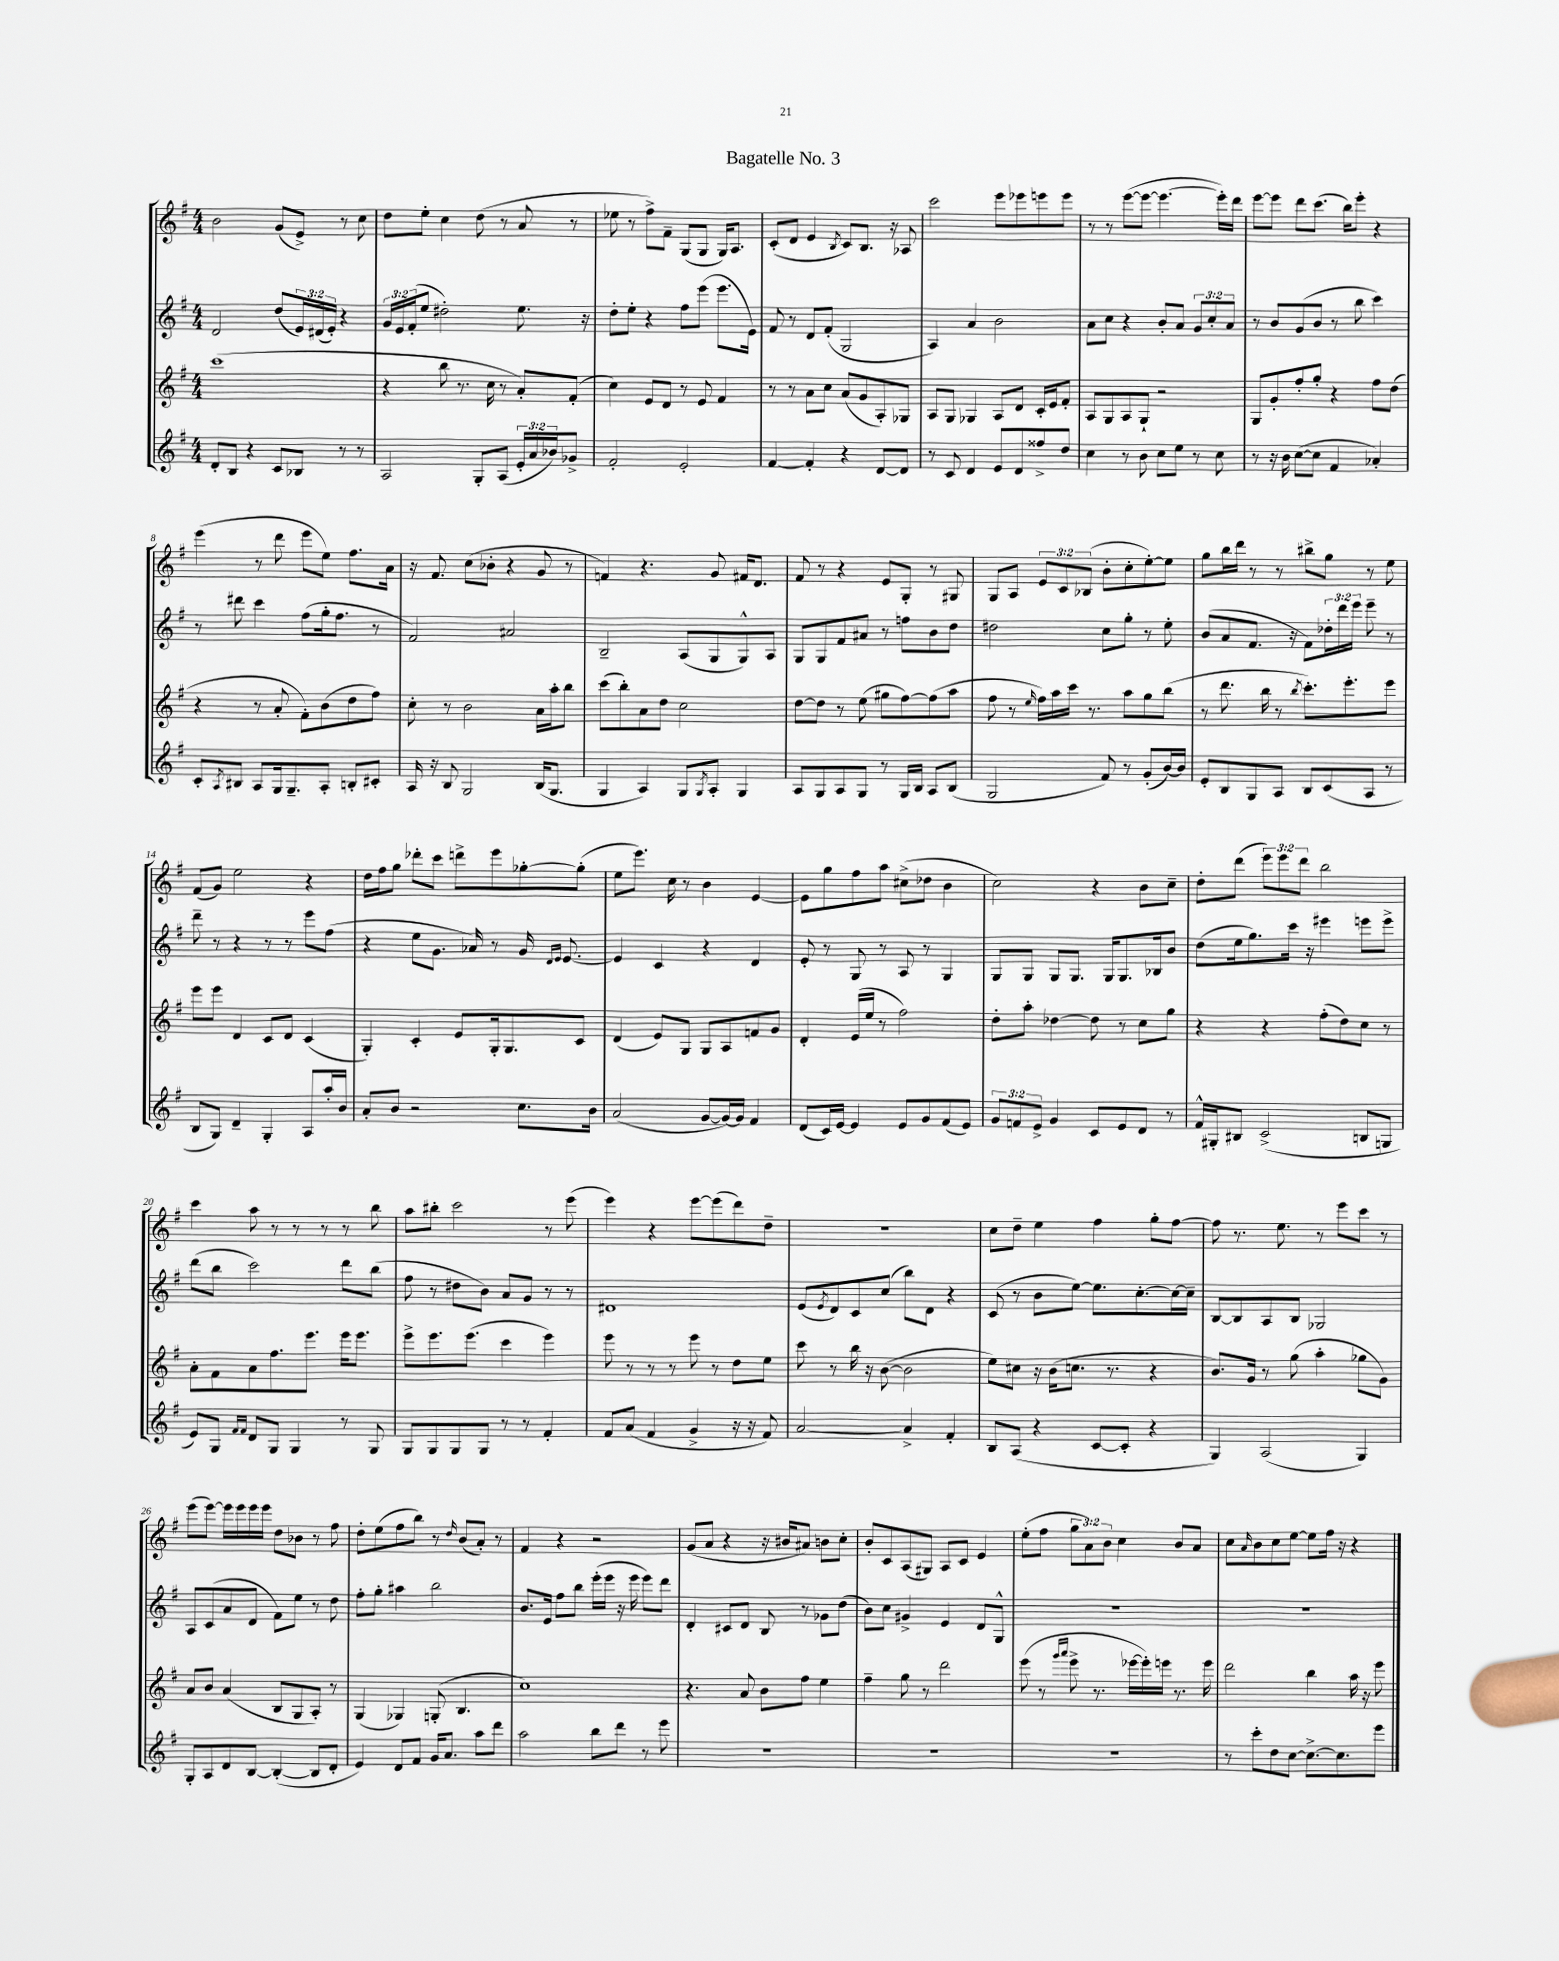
\header { title = "Bagatelle No. 3" }
<<
\new StaffGroup <<
\new Staff = "s0" {
    \clef treble \key g \major \numericTimeSignature \time 4/4 \override Staff.TupletNumber.text = #tuplet-number::calc-fraction-text
    b'2 g'8( e'8->) r8 c''8 |
    d''8 e''8-. c''4 d''8( r8 a'8 r8 |
    ees''8 r8 fis''8->) fis'8-- g8( g8 g16) a8. |
    c'8-.( d'8 e'4 \acciaccatura { b8 } c'8) b8. r16 aes8 |
    c'''2 e'''8 ees'''8 e'''8 e'''8 |
    r8 r8 e'''8~( e'''8~ e'''4.~ e'''16-.) d'''16 |
    e'''8~ e'''8 d'''8 c'''8.( b''16) e'''8-. r4 |
    e'''4( r8 d'''8 e'''8 e''8) fis''8. a'16 |
    r16 fis'8. c''8( bes'8-. r4 g'8 r8 |
    f'4) r4. g'8 fis'16 d'8. |
    fis'8 r8 r4 e'8 g8-. r8 gis8 |
    g8 a8 \tuplet 3/2 { e'8 c'8 bes8( } b'8-. c''8-. e''8~-.) e''8 |
    g''8 b''16 d'''16 r8 r8 bis''8-> g''8 r8 e''8 |
    fis'8( g'8) e''2 r4 |
    d''16 fis''16 g''8 des'''8-. c'''8 d'''8-> e'''8 ges''8~-. ges''8-.( |
    e''8 e'''8.) c''16 r8 b'4 e'4~ |
    e'8 g''8 fis''8 a''8 cis''8->( des''8 b'4 |
    c''2) r4 b'8 c''8-- |
    d''8-. d'''8( \tuplet 3/2 { e'''8) e'''8 d'''8 } b''2 |
    c'''4 a''8 r8 r8 r8 r8 b''8 |
    a''8 bis''8-. c'''2 r8 e'''8( |
    e'''4) r4 e'''8~ e'''8( d'''8) d''8-- |
    R1 |
    c''8 d''8-- e''4 fis''4 g''8-. fis''8~ |
    fis''8 r8. e''8. r8 e'''8 c'''8 r8 |
    e'''8( e'''8~) e'''16 e'''16 e'''16 e'''16 d''8 bes'8 r8 fis''8 |
    d''8-. e''8( fis''8 b''8) r8 \grace { d''16 } b'8( a'8-.) r8 |
    fis'4 r4 r2 |
    g'8( a'8 r4 r16 bis'16 ais'8) b'8 c''8-. |
    b'8-. c'8 a8( gis8) a8 c'8 e'4 |
    e''8-.( fis''8 \tuplet 3/2 { g''8 a'8) b'8 } c''4 b'8 a'8 |
    c''8 \grace { a'16 } b'8 c''8 e''8~ e''8 fis''16 r16 r4 \bar "|." |
}
\new Staff = "s1" {
    \clef treble \key g \major \numericTimeSignature \time 4/4 \override Staff.TupletNumber.text = #tuplet-number::calc-fraction-text
    d'2 d''8( \tuplet 3/2 { e'16) dis'16( e'16-.) } r4 |
    \tuplet 3/2 { g'16 e'16 fis'16-.( } e''8 dis''2-.) e''8. r16 |
    d''8-. e''8-. r4 fis''8 e'''8( e'''8. e'16) |
    fis'8 r8 d'8 fis'8-.( g2 |
    a4) a'4 b'2 |
    a'8 c''8 r4 b'8-. a'8 \tuplet 3/2 { g'8 c''8-. a'8 } |
    r8 b'8 g'8( b'8 r8 b''8 c'''4) |
    r8 dis'''8 c'''4 fis''8( g''16-. fis''8. r8 |
    fis'2) ais'2 |
    b2-- a8( g8 g8-^) a8 |
    g8 g8 fis'8 ais'8 r8 f''8 b'8 d''8 |
    dis''2 c''8 g''8-. r8 e''8-. |
    b'8( a'8 fis'8. r16 fis'8) \tuplet 3/2 { des''16-. d'''16 e'''16 } e'''8-- r8 |
    d'''8-- r8 r4 r8 r8 e'''8 fis''8( |
    r4 e''8 g'8. aes'16) r8 g'16 \grace { d'16 e'16 } e'8.~ |
    e'4 c'4 r4 d'4 |
    e'8-. r8 g8 r8 a8 r8 g4 |
    g8 g8 g8 g8. g16 g8. bes16 b'8 |
    d''8( e''16 g''8.) c'''16 r16 eis'''4 e'''8 e'''8-> |
    d'''8( b''8 c'''2) d'''8 b''8( |
    fis''8 r8 dis''8 b'8) a'8 g'8 r8 r8 |
    dis'1 |
    e'8( \acciaccatura { e'8 } d'8) c'8 c''8( b''8) d'8 r4 |
    c'8( r8 b'8 e''8~) e''8. c''8.~-. c''16~ c''16-- |
    b8~ b8 a8 b8 ges2 |
    a8 c'8( a'8 d'8 fis'8) e''8 r8 d''8 |
    fis''8-. g''8-. ais''4 b''2 |
    b'8. e'16 fis''8 b''8 e'''16-.( e'''16 r16 e'''16 e'''8) d'''8 |
    d'4-. cis'8 d'8 b8 r8 ges'8 d''8( |
    b'8) c''8 gis'4-> e'4 d'8 g8-^ |
    R1 |
    R1 \bar "|." |
}
\new Staff = "s2" {
    \clef treble \key g \major \numericTimeSignature \time 4/4
    c'''1( |
    r4 b''8 r8. c''16 r8 a'8-.) fis'8-.( |
    c''4) e'8 d'8 r8 e'8 fis'4 |
    r8 r8 a'8 c''8 a'8( g'8 a8-.) ges8 |
    a8 g8 ges4 a8 d'8 c'16-. e'16 fis'8-. |
    a8 g8 a8 g8-! r2 |
    g8 g'8-. fis''8-. g''8-. r4 fis''8 d''8( |
    r4 r8 a'8-. fis'8-.) b'8( d''8 fis''8) |
    c''8-. r8 b'2 a'16 a''16-. b''8 |
    c'''8( b''8-.) a'8 d''8 c''2 |
    d''8~ d''8 r8 e''8( gis''8 fis''8~) fis''8( a''8 |
    fis''8 r8 \grace { e''16 } fis''16) a''16 c'''16 r8. a''8 g''8 b''8( |
    r8 d'''8. b''16 r8 \acciaccatura { b''8 } c'''8.-.) e'''8.-. e'''8 |
    e'''8 e'''8 d'4 c'8 d'8 c'4( |
    g4-.) c'4-. e'8 g16-. g8. c'8 |
    d'4( e'8) g8 g8 a8 f'8 g'8 |
    d'4-. e'16( e''16 r8 fis''2) |
    d''8-. a''8-. des''4~ des''8 r8 c''8 g''8 |
    r4 r4 fis''8-.( d''8) c''8 r8 |
    a'8-. fis'8 a'8 fis''8. e'''8. e'''16 e'''8. |
    e'''8-> e'''8. e'''8.( c'''4 e'''4) |
    e'''8 r8 r8 r8 e'''8 r8 d''8 e''8 |
    c'''8 r8 b''16 r16 b'8~( b'2 |
    e''8) cis''8 r16 b'16( c''8. r8. r4 |
    b'8.) g'16 r8 g''8( a''4-. ges''8 g'8) |
    a'8 b'8 a'4( b8 g8 a8-.) r8 |
    g4( ges4) g8-.( b4. |
    c''1) |
    r4. a'8 b'8 fis''8 e''4 |
    fis''4-- g''8 r8 d'''2 |
    e'''8( r8 \grace { g'''16 a'''16 } e'''8-> r8. ees'''16~ ees'''16-.) e'''16 r8. e'''16 |
    d'''2 b''4 a''16 r16 e'''8 \bar "|." |
}
\new Staff = "s3" {
    \clef treble \key g \major \numericTimeSignature \time 4/4 \override Staff.TupletNumber.text = #tuplet-number::calc-fraction-text
    d'8-. b8 r4 c'8 bes8 r8 r8 |
    a2 g8-. a8( \tuplet 3/2 { e'16-. a'16 bes'16) } ges'8-> |
    fis'2-. e'2-. |
    fis'4~ fis'4-. r4 d'8~ d'8 |
    r8 c'8 d'4 e'8 d'8 fisis''8-> d''8 |
    c''4 r8 b'8 c''8 e''8 r8 c''8 |
    r8 r16 b'16 c''8~( c''8 fis'4 aes'4-.) |
    c'8-. \acciaccatura { a8 } bis8 a8 g16 g8.-- a8-. b8-. cis'8-. |
    a16 r16 b8 g2 b16( g8. |
    g4 a4) g8 \acciaccatura { g8 } a8-. g4 |
    a8 g8 a8 g8 r8 g16 b16 a8 b8( |
    g2 fis'8) r8 g'8-.( b'16~) b'16 |
    e'8-. b8 g8 a8 b8 c'8( a8 r8 |
    b8 g8) d'4-- g4-. a8 a''16-. b'16 |
    a'8-. b'8 r2 c''8. b'16 |
    a'2( g'8~ g'16~) g'16 fis'4 |
    d'8( c'16) e'16~ e'4 e'8 g'8 fis'8( e'8) |
    \tuplet 3/2 { g'8 f'8 e'8-> } g'4 c'8 e'8 d'8 r8 |
    fis'16-^ gis16-. bis8 c'2->( b8 g8 |
    e'8) g8 \grace { fis'16 fis'16 } d'8 g8 g4 r8 g8 |
    g8 g8 g8 g8 r8 r8 fis'4-. |
    fis'8 a'8( fis'4 g'4-> r16 r16 fis'8) |
    a'2~ a'4-> fis'4-. |
    b8 a8( r4 c'8~ c'8-. r4 |
    g4) a2( g4) |
    g8-. a8 d'8 b8~ b4~-.( b8 d'8-. |
    e'4) d'8 fis'8 g'16 a'8. a''8 d'''8 |
    a''2 b''8 d'''8 r8 e'''8 |
    R1 |
    R1 |
    R1 |
    r8 c'''8-. d''8 c''8~ c''8.~-> c''8. e'''8 \bar "|." |
}
>>
>>
